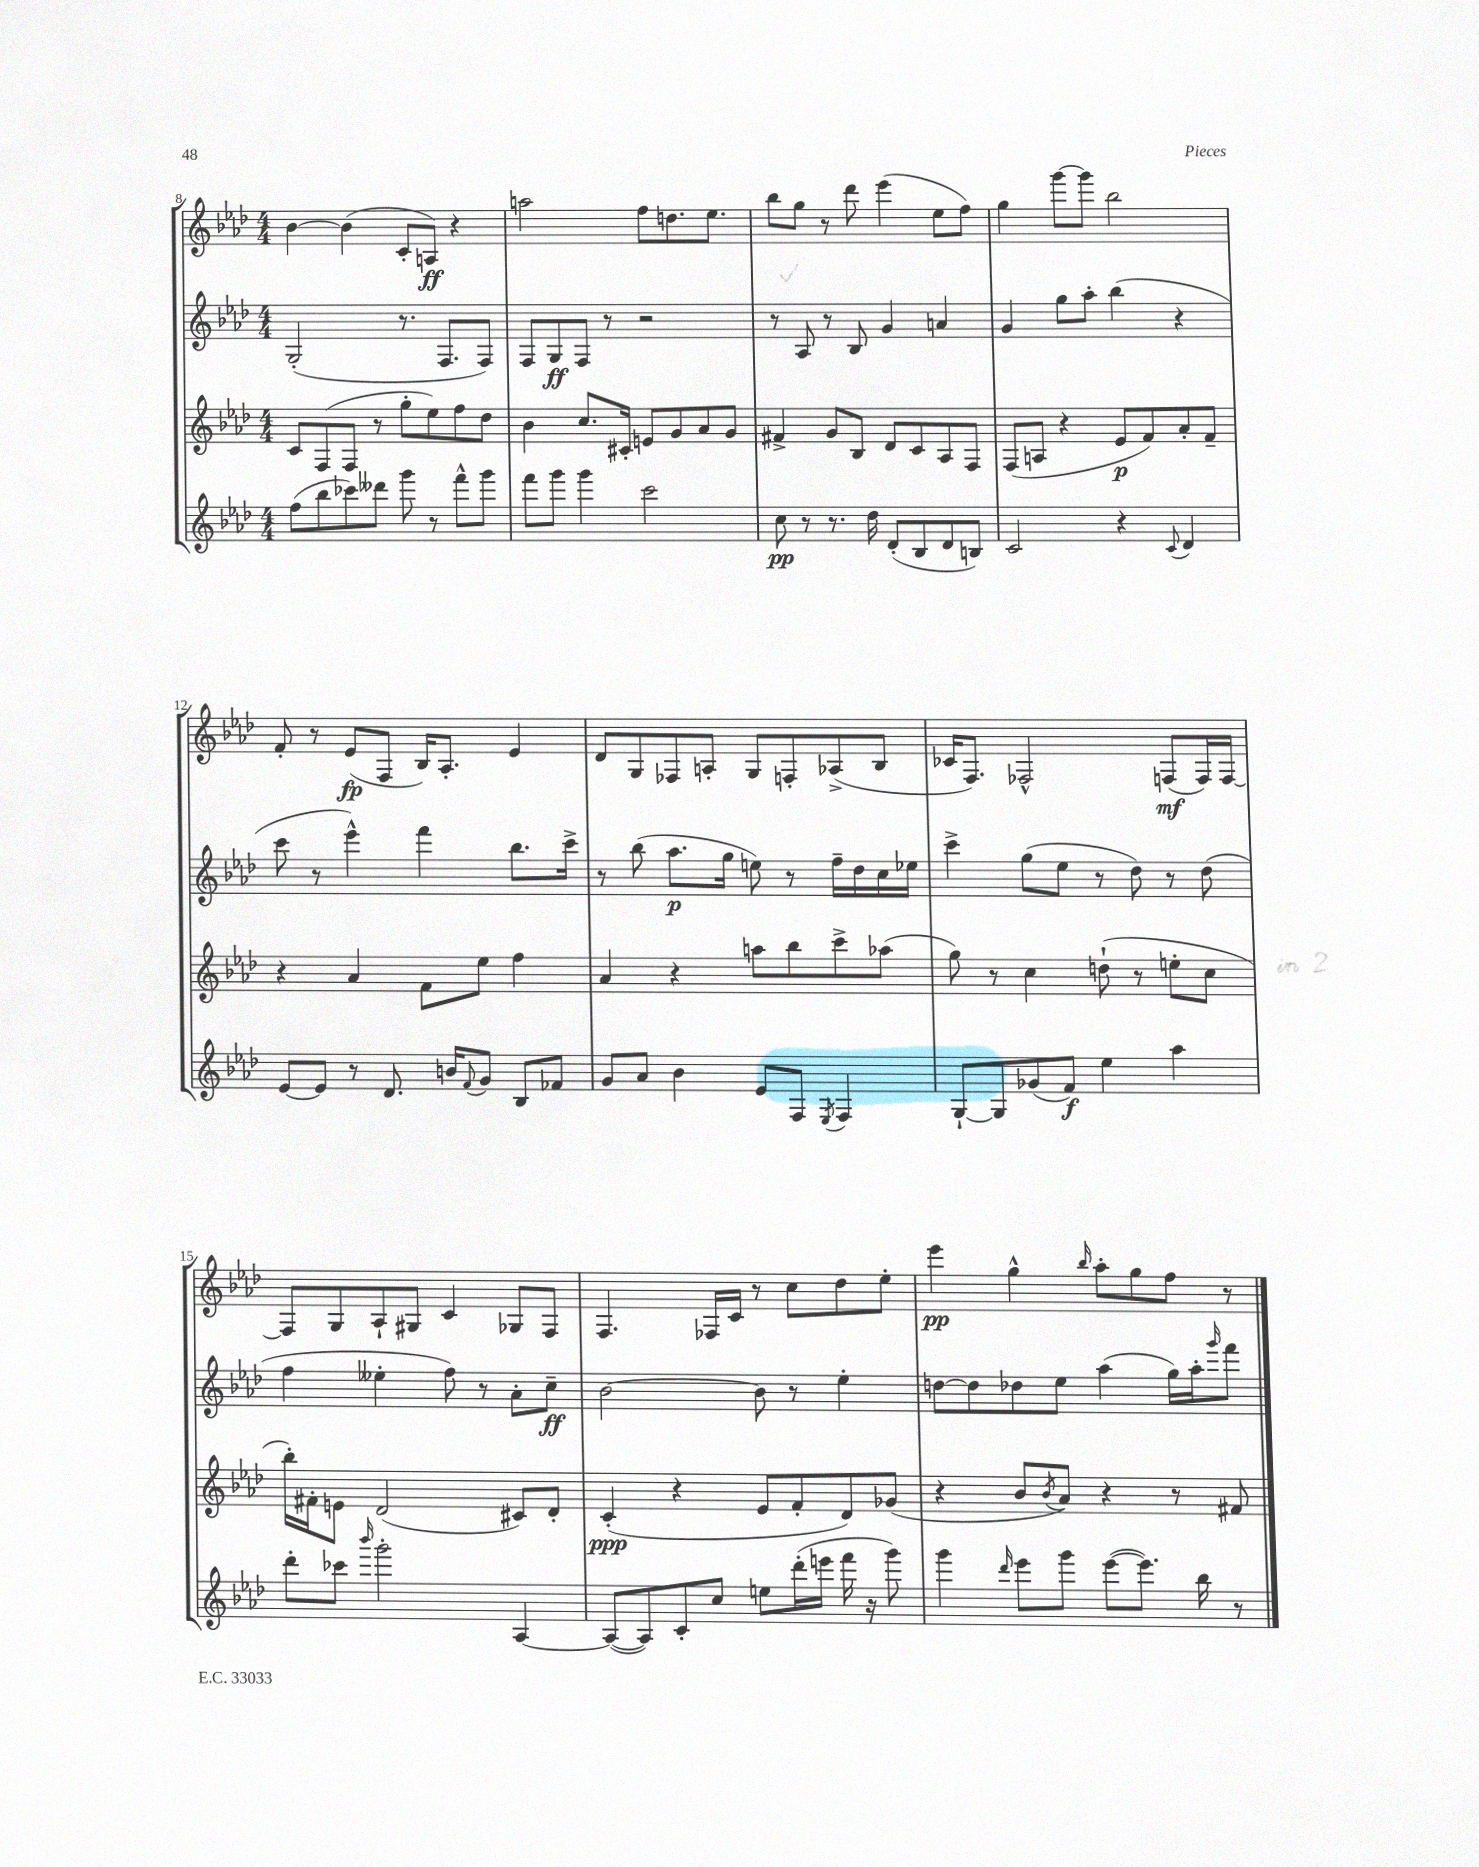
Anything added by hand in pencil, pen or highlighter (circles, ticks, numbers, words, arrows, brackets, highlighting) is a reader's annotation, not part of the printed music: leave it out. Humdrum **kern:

**kern	**dynam	**kern	**dynam	**kern	**dynam	**kern	**dynam
*part4	*part4	*part3	*part3	*part2	*part2	*part1	*part1
*staff4	*staff4	*staff3	*staff3	*staff2	*staff2	*staff1	*staff1
*clefG2	*	*clefG2	*	*clefG2	*	*clefG2	*
*k[b-e-a-d-]	*	*k[b-e-a-d-]	*	*k[b-e-a-d-]	*	*k[b-e-a-d-]	*
*M4/4	*	*M4/4	*	*M4/4	*	*M4/4	*
=8	=8	=8	=8	=8	=8	=8	=8
(8ff\L	.	8c/L	.	(2G'/	.	[4b-\	.
8bb-\	.	(8F/	.	.	.	.	.
8ccc-X\)	.	8F/J	.	.	.	(4b-\]	.
8ddd--X\J	.	8r	.	.	.	.	.
8ggg\	.	8gg'\L	.	8.r	.	8c'/L	.
8r	.	8ee-\)	.	.	.	8An/J)	ff
.	.	.	.	8.F/L	.	.	.
8fff^^\L	.	8ff\	.	.	.	4r	.
8ggg\J	.	8dd-\J	.	8F/J)	.	.	.
=9	=9	=9	=9	=9	=9	=9	=9
8fff\L	.	4b-\	.	8F/L	.	2aan\	.
8ggg\J	.	.	.	8G/	ff	.	.
4ggg\	.	8.cc/L	.	8F/J	.	.	.
.	.	.	.	8r	.	.	.
.	.	16c#X'/Jk	.	.	.	.	.
2ccc\	.	8en/L	.	2r	.	8ff\L	.
.	.	8g/	.	.	.	8.ddn\	.
.	.	8a-/	.	.	.	.	.
.	.	.	.	.	.	8.ee-\J	.
.	.	8g/J	.	.	.	.	.
=10	=10	=10	=10	=10	=10	=10	=10
8cc\	pp	4f#X^/	.	8r	.	8bb-\L	.
8r	.	.	.	8A-/	.	8gg\J	.
8.r	.	8g/L	.	8r	.	8r	.
.	.	8B-/J	.	8B-/	.	8ddd-\	.
16dd-\	.	.	.	.	.	.	.
(8d-'/L	.	8d-/L	.	4g/	.	(4eee-\	.
8B-/	.	8c/	.	.	.	.	.
8d-/	.	8A-/	.	4an/	.	8ee-\L	.
8Bn/J)	.	8F/J	.	.	.	8ff\J)	.
=11	=11	=11	=11	=11	=11	=11	=11
2c/	.	(8F/L	.	4g/	.	4gg\	.
.	.	8An/J	.	.	.	.	.
.	.	4r	.	8gg\L	.	[8ggg\L	.
.	.	.	.	8aa-'\J	.	8ggg\J]	.
4r	.	8e-/L	p	(4bb-\	.	2bb-\	.
.	.	8f/)	.	.	.	.	.
8qqc/	.	.	.	.	.	.	.
4d-/	.	8a-'/	.	4r	.	.	.
.	.	8f~/J	.	.	.	.	.
!!LO:LB:g=z
=12	=12	=12	=12	=12	=12	=12	=12
[8e-/L	.	4r	.	8ccc\	.	8f'/	.
8e-/J]	.	.	.	8r	.	8r	.
8r	.	4a-/	.	4eee-^^\)	.	(8e-/L	fp
8.d-/	.	.	.	.	.	8F/J	.
.	.	8f\L	.	4fff\	.	16B-/KL)	.
16bn/KL	.	.	.	.	.	8.A-'/J	.
8qqf/	.	.	.	.	.	.	.
8g/J	.	8ee-\J	.	.	.	.	.
8B-/L	.	4ff\	.	8.bb-\L	.	4e-/	.
8f-X/J	.	.	.	.	.	.	.
.	.	.	.	16ccc^\Jk	.	.	.
=13	=13	=13	=13	=13	=13	=13	=13
8g/L	.	4a-/	.	8r	.	8d-/L	.
8a-/J	.	.	.	(8bb-\	.	8G/	.
4b-\	.	4r	.	8.aa-\L	p	8F-X/	.
.	.	.	.	.	.	8An'/J	.
.	.	.	.	16gg\Jk	.	.	.
8e-/L	.	8aan\L	.	8een\)	.	8G/L	.
8F/J	.	8bb-\	.	8r	.	8Fn'/	.
8qE-/	.	.	.	.	.	.	.
4F/	.	8ccc^\	.	16ff~\LL	.	(8A-X^/	.
.	.	.	.	16dd-\	.	.	.
.	.	(8aa-X\J	.	16cc\	.	8B-/J	.
.	.	.	.	16ee-X\JJ	.	.	.
=14	=14	=14	=14	=14	=14	=14	=14
[8G`/L	.	8gg\)	.	4ccc^\	.	16c-X/KL	.
.	.	.	.	.	.	8.F/J)	.
8G/]	.	8r	.	.	.	.	.
(8g-X/	.	4cc\	.	(8gg\L	.	2F-X^^/	.
8f/J)	f	.	.	8ee-\J	.	.	.
4ee-\	.	(8ddn`\	.	8r	.	.	.
.	.	8r	.	8dd-\)	.	.	.
4aa-\	.	8een'\L	.	8r	.	(8Fn/L	mf
.	.	8cc\J	.	(8dd-\	.	16F/L)	.
.	.	.	.	.	.	[16F/JJ	.
!!LO:LB:g=z
=15	=15	=15	=15	=15	=15	=15	=15
8ddd-'\L	.	16bb-'\LL)	.	4ff\	.	8F/L]	.
.	.	16f#X'\J	.	.	.	.	.
8ccc-X\J	.	8en\J	.	.	.	8G/	.
16qqbbb-/	.	.	.	.	.	.	.
2ggg'\	.	(2d-/	.	4ee--X'\	.	8A-`/	.
.	.	.	.	.	.	8G#X/J	.
.	.	.	.	8ff\)	.	4c/	.
.	.	.	.	8r	.	.	.
[4A-/	.	8c#X/L)	.	8a-'\L	.	8G-X/L	.
.	.	8d-'/J	.	8cc~\J	ff	8F/J	.
=16	=16	=16	=16	=16	=16	=16	=16
(8A-/L_	.	(4c'/	ppp	[2b-\	.	4.F/	.
8A-/])	.	.	.	.	.	.	.
8c'/	.	4r	.	.	.	.	.
8cc/J	.	.	.	.	.	16F-X/LL	.
.	.	.	.	.	.	16c/JJ	.
8een\L	.	8e-/L	.	8b-\]	.	8r	.
(16ddd-'\L	.	8f'/	.	8r	.	8cc\L	.
16eeen\JJ	.	.	.	.	.	.	.
16fff\	.	8d-/)	.	4ee-'\	.	8dd-\	.
16r	.	.	.	.	.	.	.
8ggg\)	.	(8g-X/J	.	.	.	8ee-'\J	.
=17	=17	=17	=17	=17	=17	=17	=17
4ggg\	.	4r	.	[8ddn\L	.	4eee-\	pp
.	.	.	.	8dd\]	.	.	.
16qqddd-/	.	.	.	.	.	.	.
8eee-\L	.	8b-/L	.	8dd-X\	.	4gg^^\	.
.	.	8qb-/	.	.	.	.	.
8ggg\J	.	8a-/J)	.	8ee-\J	.	.	.
.	.	.	.	.	.	16qqbb-/	.
([8eee-\L	.	4r	.	(4aa-\	.	8aa-'\L	.
8.eee-\J])	.	.	.	.	.	8gg\	.
.	.	8r	.	16gg\LL)	.	8ff\J	.
16bb-\	.	.	.	16aa-'\J	.	.	.
.	.	.	.	16qqggg/	.	.	.
8r	.	8f#X/	.	8fff\J	.	8r	.
==	==	==	==	==	==	==	==
*-	*-	*-	*-	*-	*-	*-	*-
